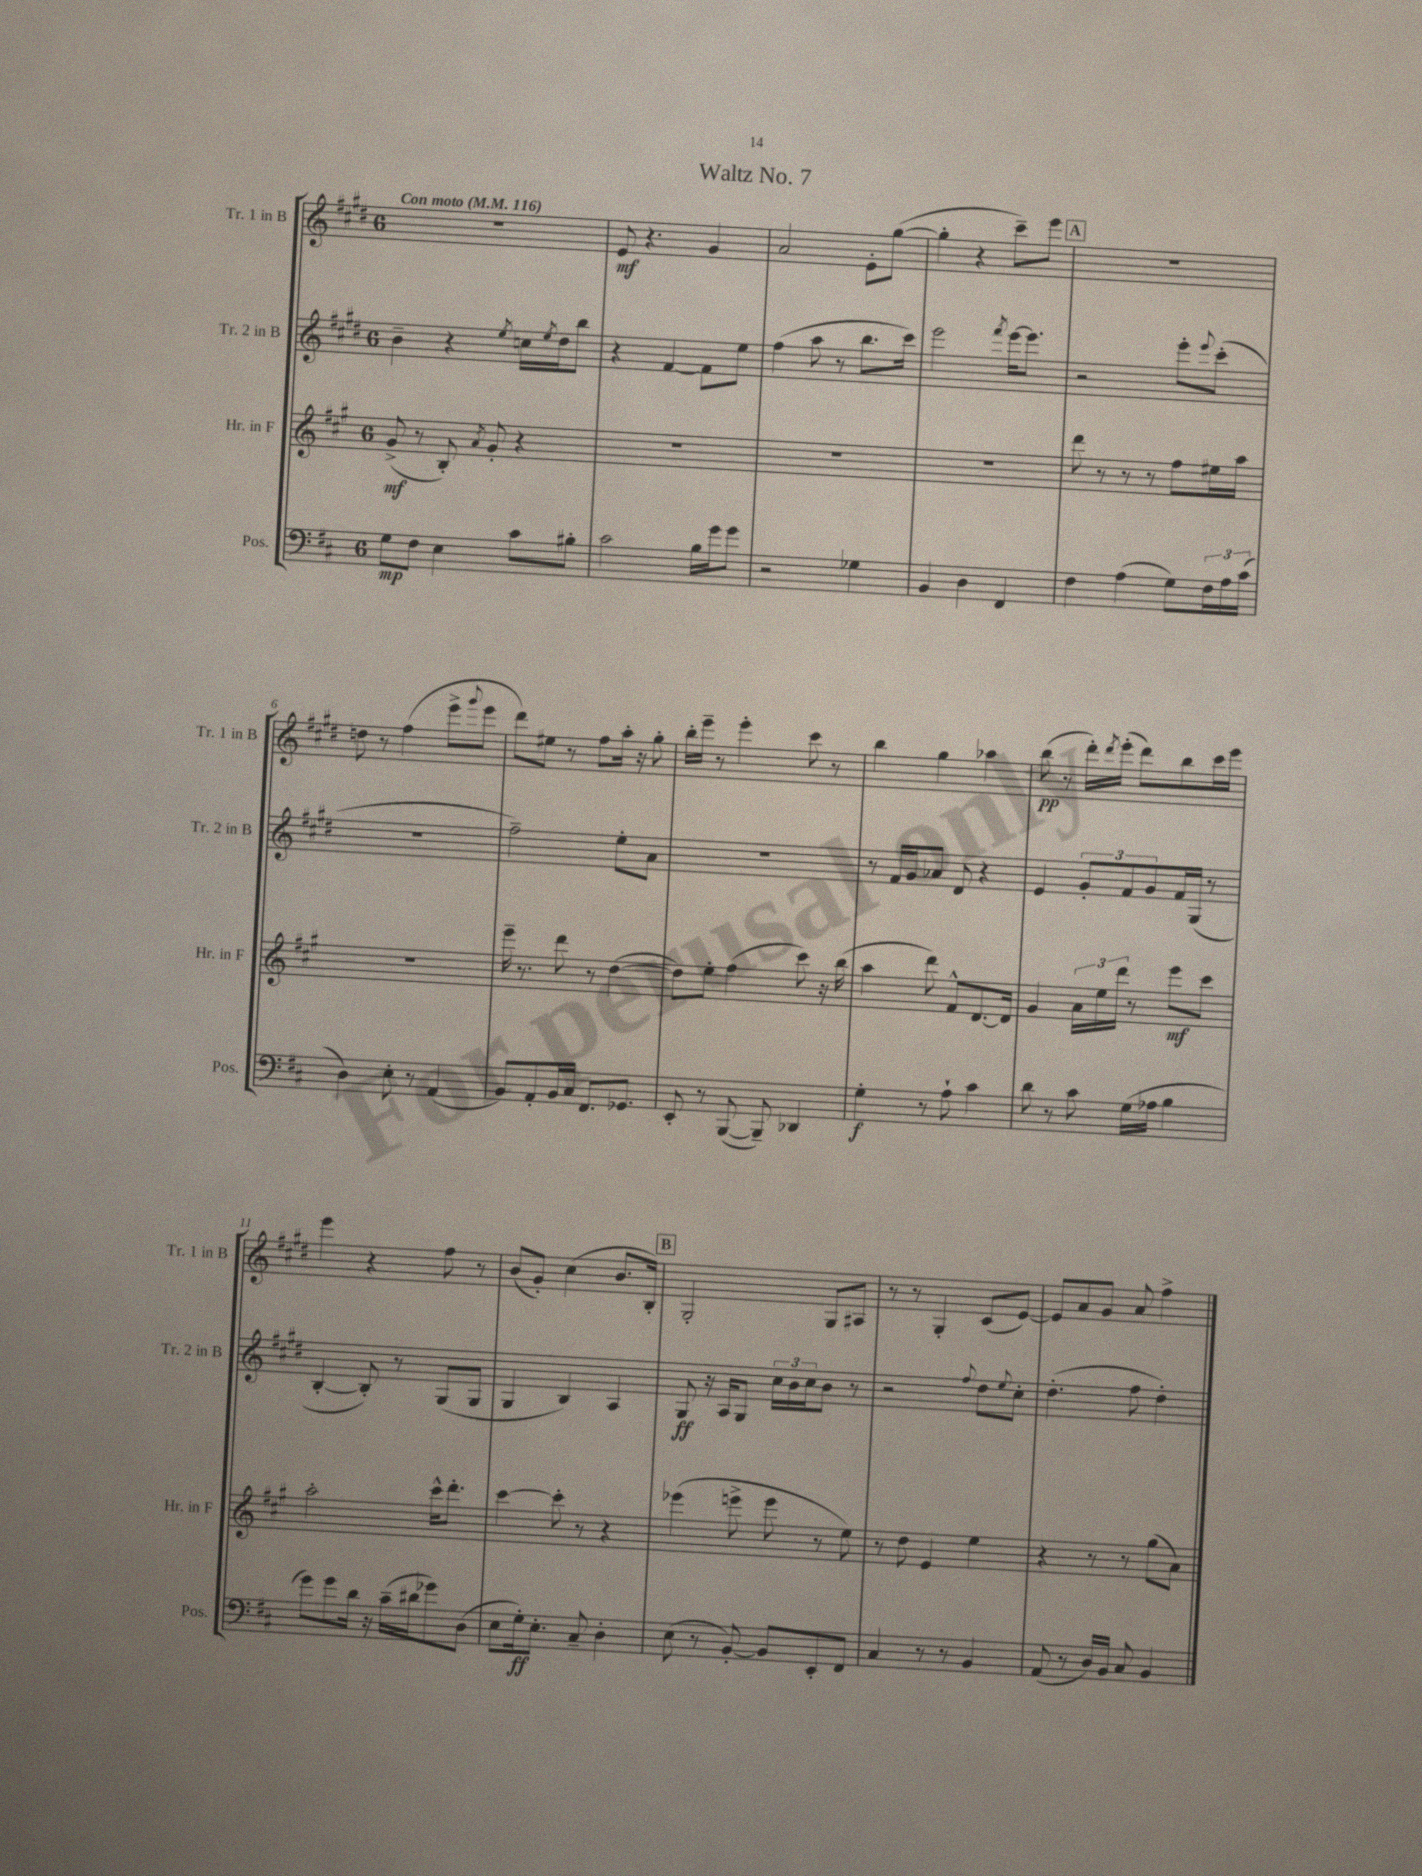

**kern	**kern	**kern	**kern
*staff4	*staff3	*staff2	*staff1
*clefF4	*clefG2	*clefG2	*clefG2
*k[f#c#]	*k[f#c#g#]	*k[f#c#g#d#]	*k[f#c#g#d#]
*M6/8	*M6/8	*M6/8	*M6/8
*MM116	*MM116	*MM116	*MM116
8G\L	(8g#^/	4b~\	2.r
8F#\J	8r	.	.
4E\	8B'/)	4r	.
.	8qa/	.	.
.	8g#'/	.	.
.	.	8qee/	.
8c#\L	4r	16cc\LL	.
.	.	8qee/	.
.	.	16dd#\J	.
8B#'\J	.	8bb\J	.
=	=	=	=
2c#\	2.r	4r	8e/
.	.	.	4.r
.	.	[4f#/	.
16B\LL	.	8f#\]L	4g#/
16g\J	.	.	.
8g\J	.	8ee\J	.
=	=	=	=
2r	2.r	(4ff#\	2a/
.	.	8aa\	.
.	.	8r	.
4G-\	.	8.bb\L	8e'\L
.	.	.	([8gg#\J
.	.	16ccc#\Jk)	.
=	=	=	=
4BB/	2.r	2eee\	4gg#'\]
4D\	.	.	4r
.	.	8qfff#/	.
4FF#/	.	[16eee\LK	8ccc#~\L)
.	.	8.eee\]J	.
.	.	.	8eee\J
=	=	=	=
4F#\	8ddd\	2r	2.r
.	8r	.	.
(4A\	8r	.	.
.	8r	.	.
8G\L)	8ff#\L	8eee'\L	.
.	.	8qqeee/	.
24F#\L	16ee#\L	(8ccc#'\J	.
24A\	.	.	.
.	16aa\JJ	.	.
(24c#\JJ	.	.	.
=	=	=	=
4D\)	2.r	2.r	8dd\
.	.	.	8r
8E'\	.	.	(4ff#\
8r	.	.	.
(4AA/	.	.	8eee^\L
.	.	.	8qqggg#/
.	.	.	8eee\J
=	=	=	=
8BB/L)	16eee~\	2ff#~\)	8ddd#\L)
.	8.r	.	.
8AA'/	.	.	8ee#\J
16BB/L	8ddd\	.	8r
16C#/JJ	.	.	.
8.FF#/L	8r	.	8ff#\L
.	([4dd\	8ee'\L	16aa'\Jk
8.GG-/J	.	.	16r
.	.	8a\J	8gg#'\
=	=	=	=
8EE'/	8dd\]L)	2.r	16bb'\LL
.	.	.	16eee~\JJ
8r	8ee'\J	.	8r
([8BBB/	(4ff#\	.	4eee'\
8BBB~/])	.	.	.
4DD-/	8ccc#\)	.	8ccc#\
.	16r	.	8r
.	(16bb\	.	.
=	=	=	=
4G'\	4aa\	8r	4bb\
.	.	16f#/LL	.
.	.	16g#/J	.
8r	8ddd\)	8a-/J	4gg#\
8A`\	8f#^^/L	8d#/	.
4c#\	[8.d/	4r	4aa-\
.	16d/]Jk	.	.
=	=	=	=
8d\	4g#/	4e/	(8bb\
8r	.	.	8r
8c#\	24a\LL	12g#'/L	16ddd#'\LL)
.	24ee\	.	.
.	.	.	8qddd#/
.	.	.	(16eee'\JJ
.	24ddd\JJ	12f#/	.
(16G\LL	8r	.	8ddd#\L)
.	.	12g#/	.
16A-\JJ	.	.	.
4B\	8eee\L	16f#/L	8bb\
.	.	(16G#/JJ	.
.	8ccc#\J	8r	16ccc#\L
.	.	.	16eee\JJ
=	=	=	=
8g\L)	2aa'\	[4B'/	4eee\
8g\	.	.	.
16d\Jk	.	8B'/])	4r
16r	.	.	.
(16c#~\LL	.	8r	.
16d#\J	.	.	.
8g-\)	16ccc#^^\LK	(8G#/L	8ff#\
.	8.ddd'\J	.	.
(8D\J	.	8G#/J	8r
=	=	=	=
8E\L	[4ccc#\	4G#/	(8b/L
16G'\k)	.	.	8g#'/J)
8.E'\J	.	.	.
.	8ccc#'\]	4B/)	(4cc#\
8C#~/	8r	.	.
4D'\	4r	4A/	8.b/L
.	.	.	16B'/Jk)
=	=	=	=
(8E\	(4eee-\	8G#/	2G#'/
8r	.	16r	.
.	.	16A/LK	.
[8BB'/)	8eee^\	8G#/J	.
8BB/]L	8eee\	24cc#\LL	.
.	.	24b\	.
.	.	24cc#\J	.
8EE'/	8r	8b\J	8G#/L
8FF#/J	8ee\)	8r	8A#/J
=	=	=	=
4C#/	8r	2r	8r
.	8dd\	.	8r
8r	4e/	.	4G#'/
8r	.	.	.
.	.	8qqff#/	.
4BB/	4ee\	8dd#\L	(8c#/L
.	.	8qqee/	.
.	.	8cc#'\J	[8e/J)
=	=	=	=
(8AA/	4r	(4.dd#'\	8e/]L
8r	.	.	8a/
16D/LL)	8r	.	8g#/J
16BB/JJ	.	.	.
8C#/	8r	8ff#\	8a/
4BB/	(8gg#\L	4dd#'\)	4ff#^\
.	8a\J)	.	.
==	==	==	==
*-	*-	*-	*-
